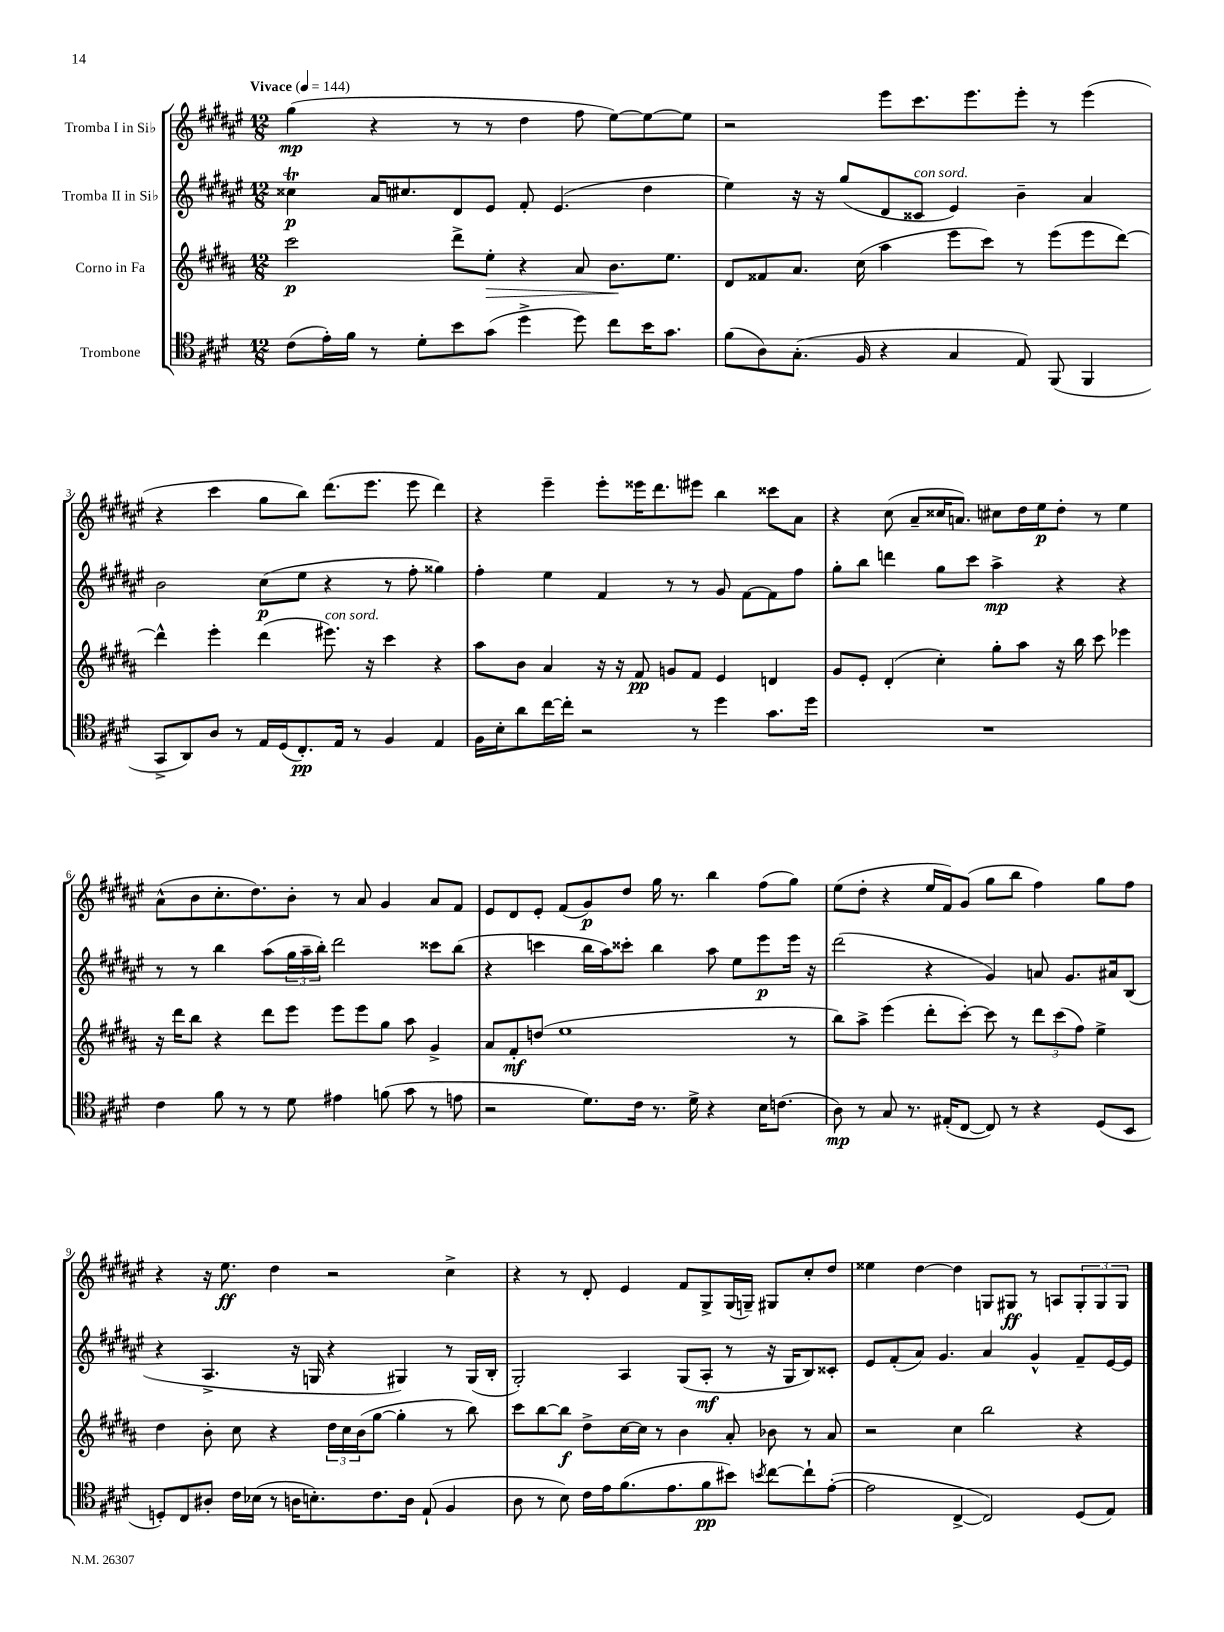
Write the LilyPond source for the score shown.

<<
\new StaffGroup <<
\new Staff = "s0" \with { instrumentName = "Tromba I in Sib" } {
    \clef treble \key fis \major \numericTimeSignature \time 12/8 \tempo "Vivace" 4 = 144
    gis''4\mp( r4 r8 r8 dis''4 fis''8 eis''8~) eis''8~ eis''8 |
    r2 eis'''8 cis'''8. eis'''8. eis'''8-. r8 eis'''4( |
    r4 cis'''4 gis''8 b''8) dis'''8.( eis'''8. eis'''8 dis'''4) |
    r4 eis'''4-- eis'''8-. eisis'''16 dis'''8. eis'''8 b''4 cisis'''8 ais'8 |
    r4 cis''8( ais'8-- cisis''16 a'8.) cis''8 dis''16 eis''16\p dis''8-. r8 eis''4 |
    ais'8-^( b'8 cis''8.-. dis''8.) b'8-. r8 ais'8 gis'4 ais'8 fis'8 |
    eis'8 dis'8 eis'8-. fis'8( gis'8\p) dis''8 gis''16 r8. b''4 fis''8( gis''8) |
    eis''8( dis''8-. r4 eis''16 fis'16) gis'8( gis''8 b''8 fis''4) gis''8 fis''8 |
    r4 r16 eis''8.\ff dis''4 r2 cis''4-> |
    r4 r8 dis'8-. eis'4 fis'8 gis8-> gis16( g16--) gis8 cis''8-. dis''8 |
    eisis''4 dis''4~ dis''4 g8 gis8\ff r8 a8 \tuplet 3/2 { gis8-. gis8 gis8 } \bar "|." |
}
\new Staff = "s1" \with { instrumentName = "Tromba II in Sib" } {
    \clef treble \key fis \major \numericTimeSignature \time 12/8
    cisis''4\trill\p ais'16 cis''8. dis'8 eis'8 fis'8-. eis'4.( dis''4 |
    eis''4) r16 r16 gis''8( dis'8 cisis'8^\markup { \italic "con sord." } eis'4) b'4-- ais'4 |
    b'2 cis''8\p( eis''8 r4 r8 fis''8-. gisis''4) |
    fis''4-. eis''4 fis'4 r8 r8 gis'8 fis'8~ fis'8 fis''8 |
    gis''8-. b''8 d'''4 gis''8 cis'''8 ais''4->\mp r4 r4 |
    r8 r8 b''4 ais''8( \tuplet 3/2 { gis''16 ais''16-- b''16-.) } dis'''2 cisis'''8 b''8( |
    r4 c'''4 b''16 ais''16) cisis'''8-. b''4 ais''8 eis''8 eis'''8\p eis'''16 r16 |
    dis'''2( r4 gis'4) a'8 gis'8. ais'16 b8( |
    r4 ais4.-> r16 g16 r4 gis4) r8 gis16( b16-. |
    gis2-.) ais4 gis8( ais8-.\mf r8 r16 gis16 b8) cisis'8-. |
    eis'8 fis'8-.( ais'8) gis'4. ais'4 gis'4-^ fis'8-- eis'16~ eis'16 \bar "|." |
}
\new Staff = "s2" \with { instrumentName = "Corno in Fa" } {
    \clef treble \key b \major \numericTimeSignature \time 12/8
    cis'''2\p dis'''8-> e''8-.\> r4 ais'8 b'8.\! e''8. |
    dis'8 fisis'8 ais'8. cis''16( ais''4 e'''8 cis'''8) r8 e'''8( e'''8 dis'''8~) |
    dis'''4-^ e'''4-. dis'''4( eis'''8.^\markup { \italic "con sord." }) r16 cis'''4 r4 |
    ais''8 b'8 ais'4 r16 r16 fis'8\pp g'8 fis'8 e'4 d'4 |
    gis'8 e'8-. dis'4-.( cis''4-.) gis''8-. ais''8 r16 b''16 cis'''8 ees'''4 |
    r16 dis'''16 b''8 r4 dis'''8 e'''8 e'''8 e'''8 gis''8 ais''8 gis'4-> |
    ais'8 fis'8-.\mf d''8( e''1 r8 |
    b''8) ais''8-> e'''4( dis'''8-. cis'''8~-.) cis'''8 r8 \tuplet 3/2 { dis'''8 cis'''8( fis''8) } e''4-> |
    dis''4 b'8-. cis''8 r4 \tuplet 3/2 { dis''16 cis''16 b'16( } gis''8~ gis''4-. r8 b''8) |
    cis'''8 b''8~ b''8\f dis''8-> cis''16~ cis''16 r8 b'4 ais'8-. bes'8 r8 ais'8 |
    r2 cis''4 b''2 r4 \bar "|." |
}
\new Staff = "s3" \with { instrumentName = "Trombone" } {
    \clef tenor \key e \major \numericTimeSignature \time 12/8
    cis'8( e'16-.) fis'16 r8 dis'8-. b'8 gis'8( dis''4-> dis''8) cis''8 b'16 gis'8. |
    fis'8( a8) gis8.-.( fis16 r4 gis4 e8) fis,8( fis,4 |
    gis,8-> a,8) a8 r8 e16 dis16( cis8.-.\pp) e16 r8 fis4 e4 |
    fis16 b16-. a'8 cis''16~ cis''16-. r2 r8 dis''4 gis'8. dis''16 |
    R1. |
    cis'4 fis'8 r8 r8 dis'8 eis'4 f'8( gis'8 r8 e'8 |
    r2 dis'8.) cis'16 r8. dis'16-> r4 b16 c'8.( |
    a8\mp) r8 gis8 r8. eis16-.( cis8~ cis8) r8 r4 dis8( b,8 |
    d8-.) cis8 ais8-. cis'16 bes16( r8 a16 b8.-.) cis'8. a16 e8-!( fis4 |
    a8 r8 b8) cis'16 e'16 fis'8.( e'8. fis'8\pp bis'8) \acciaccatura { b'8 } cis''8~ cis''8-! e'8~-.( |
    e'2 cis4~-> cis2) dis8( e8) \bar "|." |
}
>>
>>
